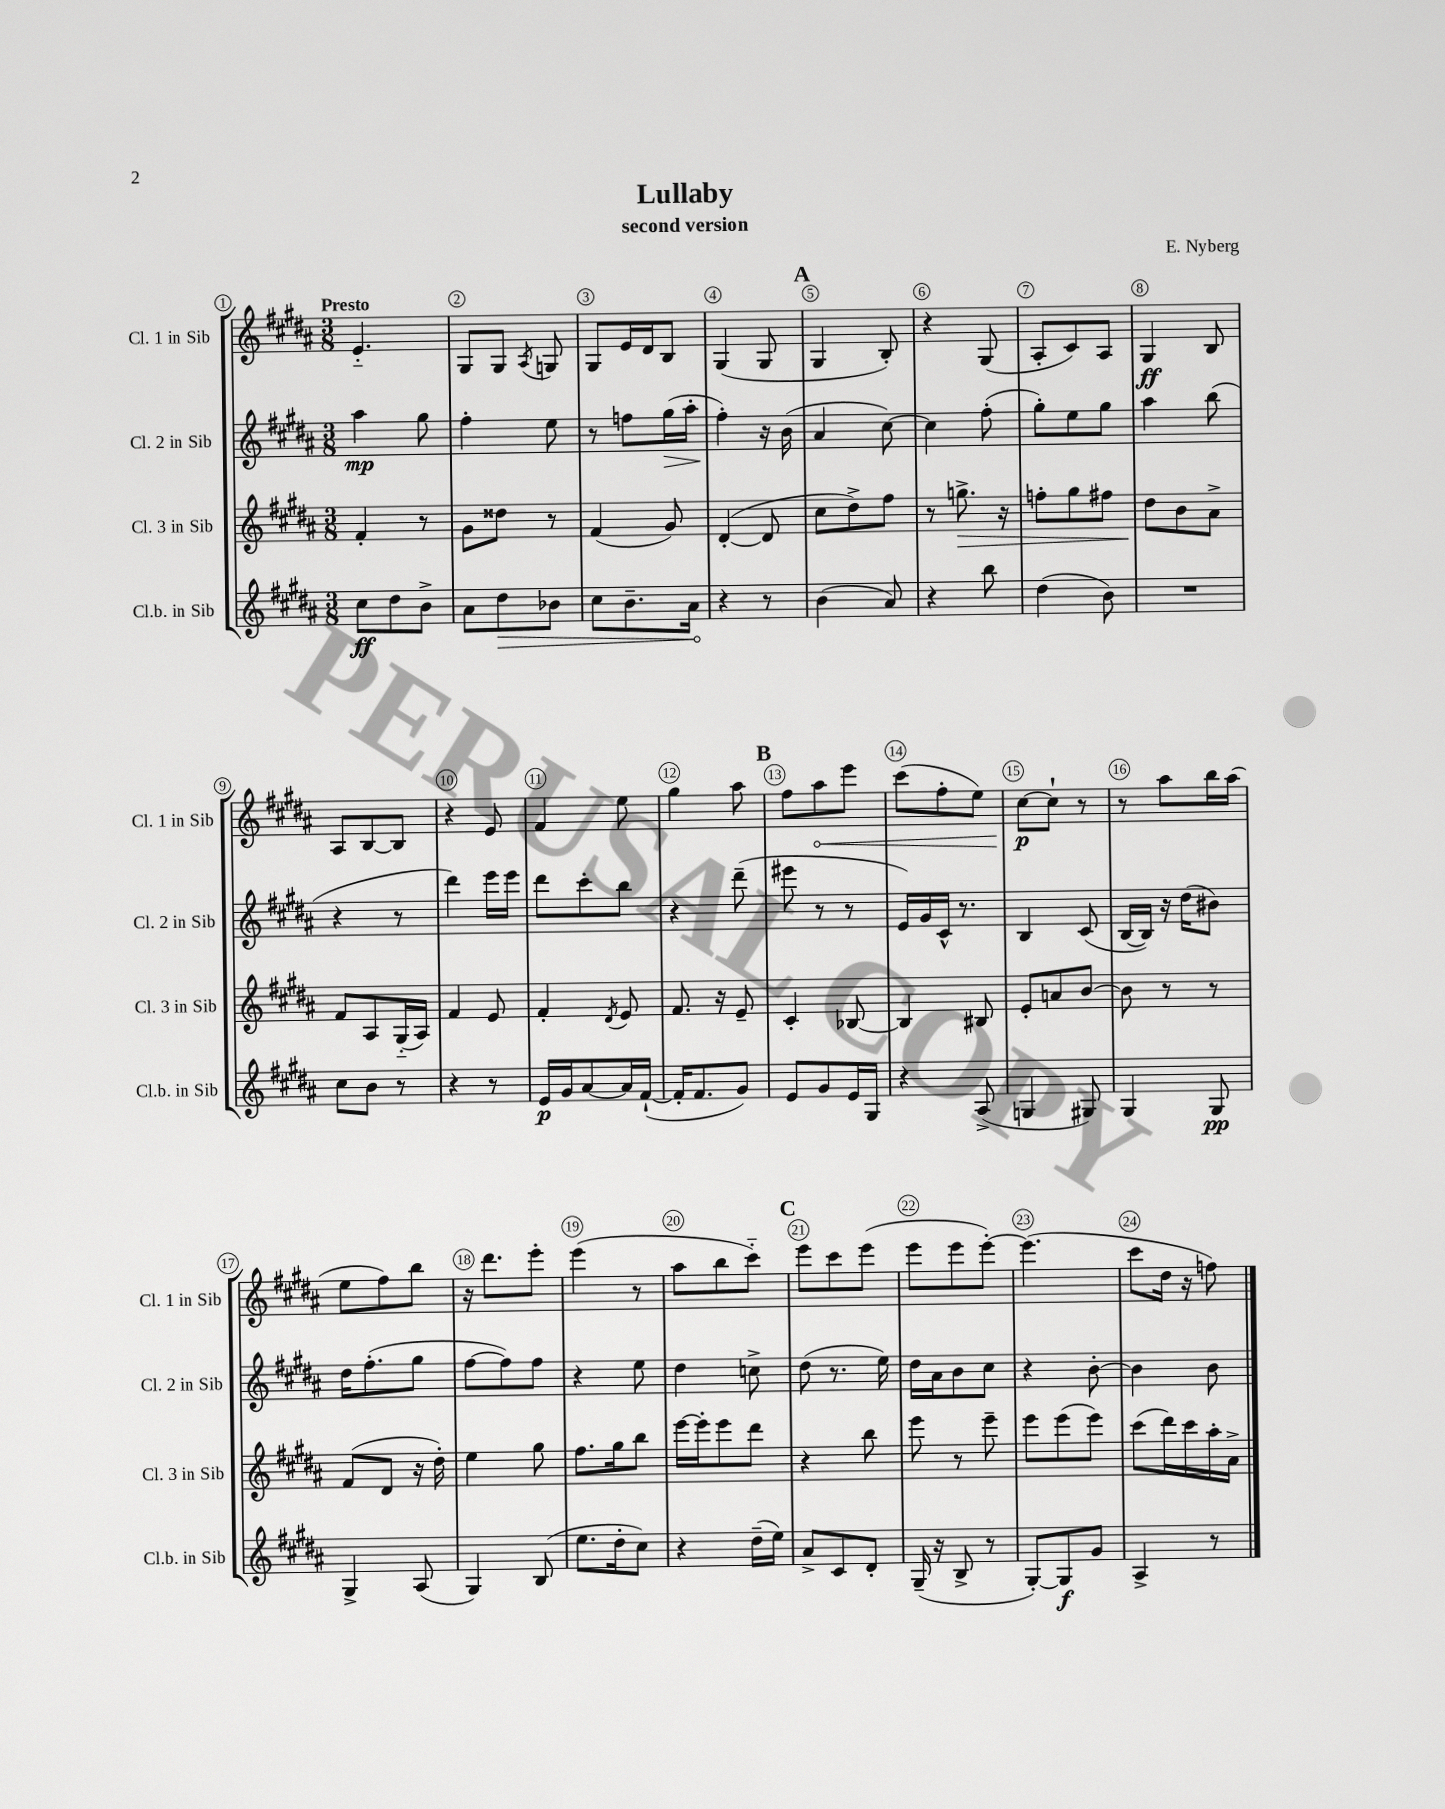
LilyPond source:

\header { title = "Lullaby" composer = "E. Nyberg" subtitle = "second version" }
<<
\new StaffGroup <<
\new Staff = "s0" \with { instrumentName = "Cl. 1 in Sib" shortInstrumentName = "Cl. 1 in Sib" } {
    \clef treble \key b \major \numericTimeSignature \time 3/8 \tempo "Presto"
    \autoBeamOff e'4.-_ |
    gis8[ gis8] \acciaccatura { ais8 } g8 |
    gis8[ e'16 dis'16 b8] |
    gis4( gis8 |
    \mark \markup { \bold "A" } gis4 b8-.) |
    r4 gis8( |
    ais8[-. cis'8) ais8] |
    gis4\ff b8 |
    ais8[ b8~ b8] |
    r4 e'8 |
    fis'4 e''8 |
    gis''4 ais''8 |
    \mark \markup { \bold "B" } fis''8[ \once \override Hairpin.circled-tip = ##t ais''8\< e'''8] |
    cis'''8[( fis''8-. e''8]) |
    cis''8[~\p\! cis''8]-! r8 |
    r8 ais''8[ b''16 ais''16]( |
    e''8[ fis''8) b''8] |
    r16 dis'''8.[ e'''8]-. |
    e'''4( r8 |
    ais''8[ b''8 cis'''8]-_) |
    \mark \markup { \bold "C" } e'''8[ cis'''8 e'''8]( |
    e'''8[ e'''8 e'''8]~-.) |
    e'''4.( |
    cis'''8[ dis''16] r16 f''8) \bar "|." |
}
\new Staff = "s1" \with { instrumentName = "Cl. 2 in Sib" shortInstrumentName = "Cl. 2 in Sib" } {
    \clef treble \key b \major \numericTimeSignature \time 3/8
    \autoBeamOff ais''4\mp gis''8 |
    fis''4-. e''8 |
    r8 f''8[ gis''16\>( ais''16]-. |
    fis''4-.\!) r16 b'16( |
    \mark \markup { \bold "A" } ais'4 cis''8~) |
    cis''4 fis''8-.( |
    gis''8[-.) e''8 gis''8] |
    ais''4 b''8( |
    r4 r8 |
    dis'''4) e'''16[ e'''16] |
    dis'''8[ cis'''8-. b''8] |
    r4 dis'''8--( |
    \mark \markup { \bold "B" } eis'''8 r8 r8 |
    e'16[) gis'16 cis'16]-^ r8. |
    b4 cis'8( |
    b16[~ b16]) r16 dis''16[( bis'8]) |
    dis''16[ fis''8.-.( gis''8] |
    fis''8[~ fis''8) fis''8] |
    r4 e''8 |
    dis''4 c''8-> |
    \mark \markup { \bold "C" } dis''8( r8. e''16) |
    dis''16[ ais'16 b'8 cis''8] |
    r4 b'8~-. |
    b'4 b'8 \bar "|." |
}
\new Staff = "s2" \with { instrumentName = "Cl. 3 in Sib" shortInstrumentName = "Cl. 3 in Sib" } {
    \clef treble \key b \major \numericTimeSignature \time 3/8
    \autoBeamOff fis'4-. r8 |
    gis'8[ disis''8] r8 |
    fis'4( gis'8) |
    dis'4~-.( dis'8 |
    \mark \markup { \bold "A" } cis''8[ dis''8->) fis''8] |
    r8 g''8.->\> r16 |
    f''8[-. gis''8 fis''8] |
    dis''8[\! b'8 ais'8]-> |
    fis'8[ ais8 gis16-_( ais16]) |
    fis'4 e'8 |
    fis'4-. \acciaccatura { dis'8 } e'8 |
    fis'8. r16 e'8-- |
    \mark \markup { \bold "B" } cis'4-. bes8~ |
    bes4 bis8 |
    e'8[-. a'8 b'8]~ |
    b'8 r8 r8 |
    fis'8[( dis'8] r16 dis''16-.) |
    e''4 gis''8 |
    fis''8.[ gis''16 b''8] |
    e'''16[~ e'''16-. e'''8 dis'''8] |
    \mark \markup { \bold "C" } r4 b''8 |
    e'''8 r8 e'''8-- |
    e'''8[ e'''8( e'''8]) |
    cis'''8[( dis'''16) cis'''16 ais''16-. ais'16]-> \bar "|." |
}
\new Staff = "s3" \with { instrumentName = "Cl.b. in Sib" shortInstrumentName = "Cl.b. in Sib" } {
    \clef treble \key b \major \numericTimeSignature \time 3/8
    \autoBeamOff cis''8[\ff dis''8 b'8]-> |
    ais'8[ \once \override Hairpin.circled-tip = ##t dis''8\> bes'8] |
    cis''8[ b'8.-- ais'16]\! |
    r4 r8 |
    \mark \markup { \bold "A" } b'4( ais'8) |
    r4 b''8 |
    dis''4( b'8) |
    R4. |
    cis''8[ b'8] r8 |
    r4 r8 |
    e'16[\p gis'16 ais'8~ ais'16 fis'16]~-!( |
    fis'16[-. fis'8. gis'8]) |
    \mark \markup { \bold "B" } e'8[ gis'8 e'16 gis16] |
    r4 ais8->( |
    g4 gis8) |
    gis4 gis8\pp |
    gis4-> ais8( |
    gis4) b8( |
    e''8.[ dis''16-. cis''8]) |
    r4 dis''16[--( e''16]) |
    \mark \markup { \bold "C" } ais'8[-> cis'8 dis'8]-. |
    gis16--( r16 b8-> r8 |
    gis8[~-.) gis8\f gis'8] |
    ais4-> r8 \bar "|." |
}
>>
>>
\layout { \context { \Score \override BarNumber.break-visibility = ##(#f #t #t) barNumberVisibility = #all-bar-numbers-visible \override BarNumber.stencil = #(make-stencil-circler 0.1 0.3 ly:text-interface::print) } }
